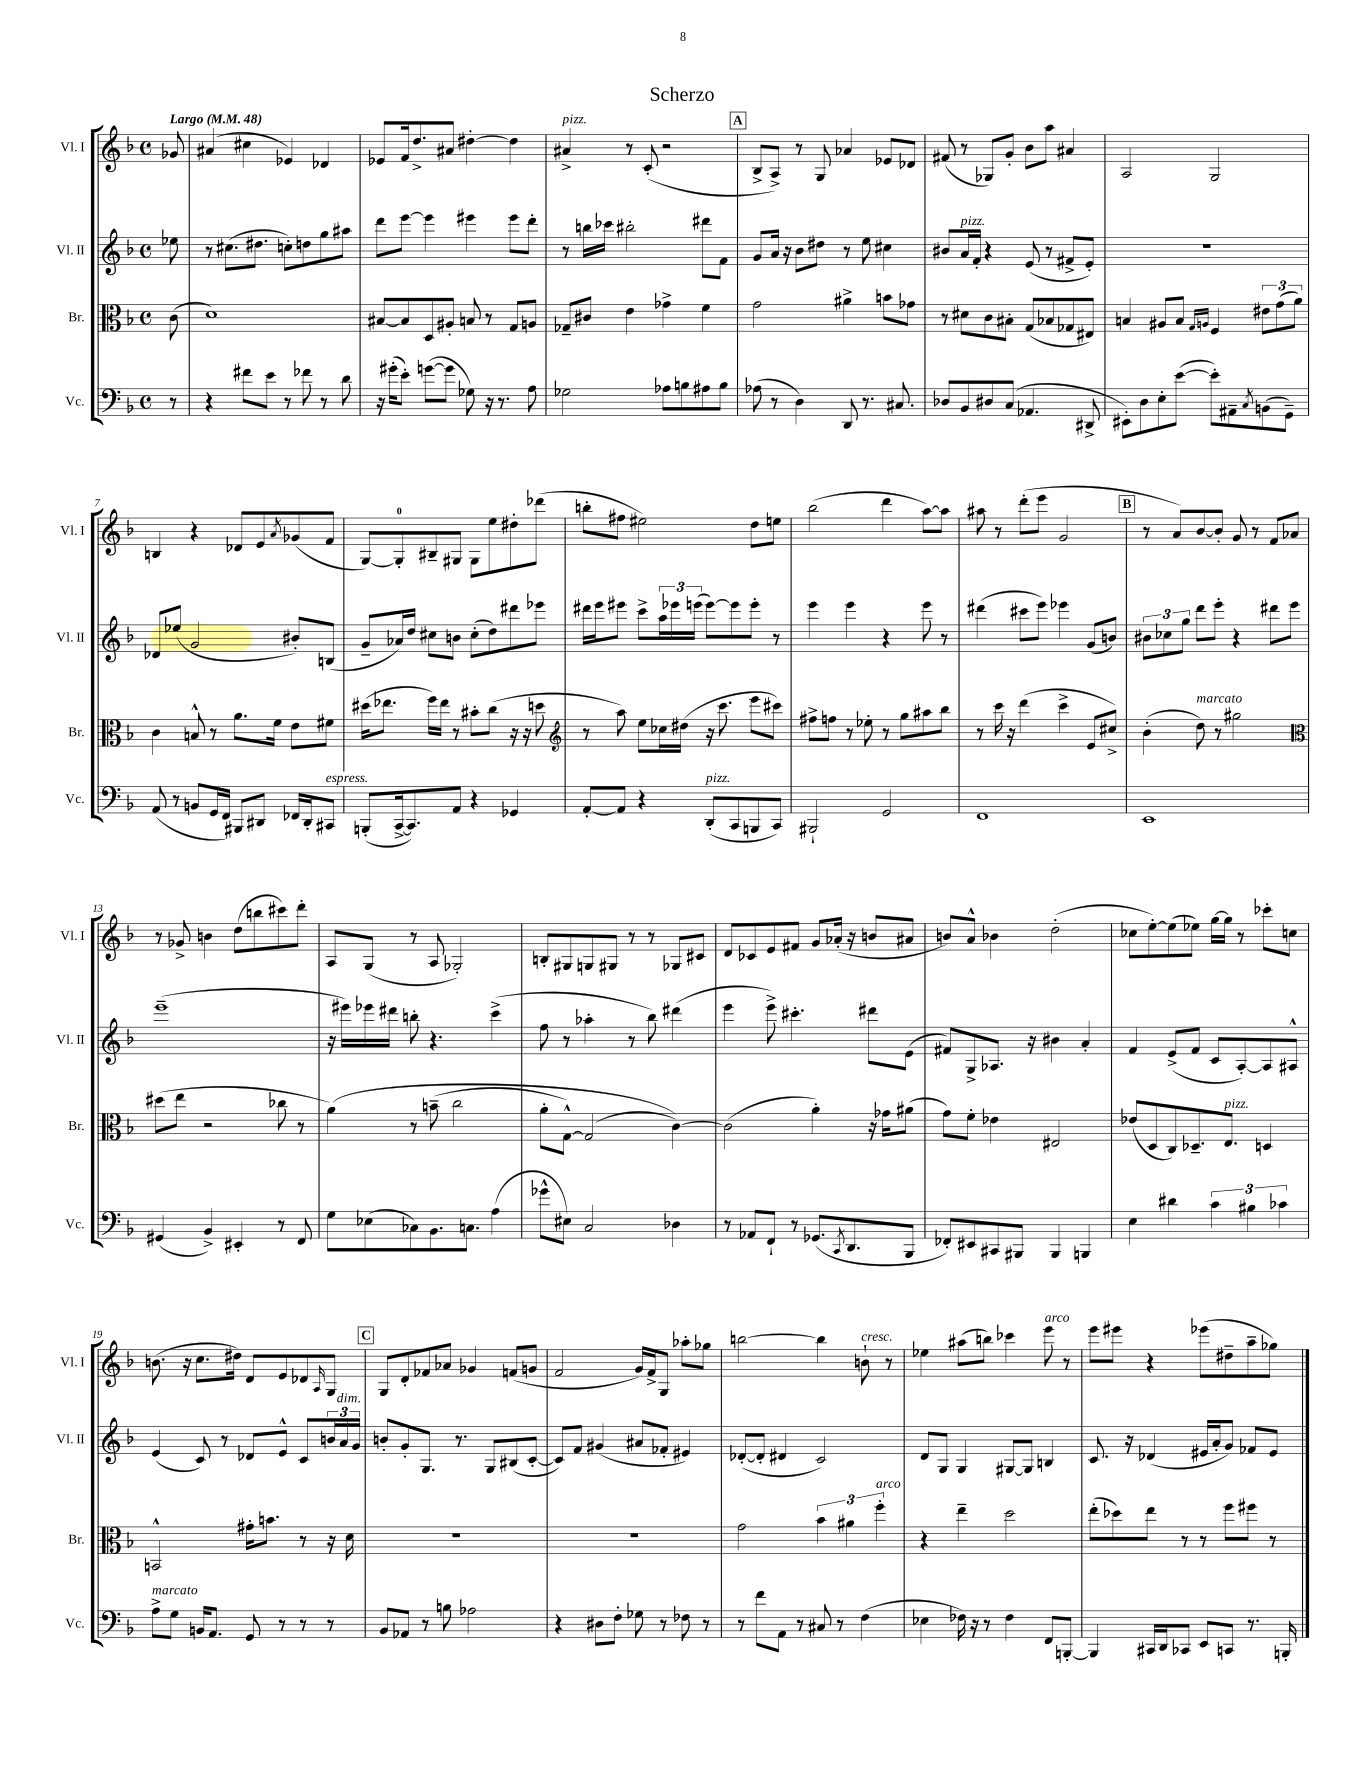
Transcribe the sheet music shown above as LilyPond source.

\header { title = "Scherzo" }
<<
\new StaffGroup <<
\new Staff = "s0" \with { instrumentName = "Vl. I" shortInstrumentName = "Vl. I" } {
    \clef treble \key f \major \defaultTimeSignature \time 4/4 \partial 8 \tempo "Largo" 4 = 48
    ges'8 |
    ais'4( cis''4 ees'4) des'4 |
    ees'8 f'16 d''8.-> ais'8 dis''4~-. dis''4 |
    ais'4->^\markup { \italic "pizz." } r8 c'8-.( r2 |
    \mark \markup { \box "A" } bes8-> a8->) r8 g8 aes'4 ees'8 des'8 |
    fis'8( r8 ges8) g'8-. bes'8 a''8 ais'4 |
    a2 g2 |
    b4 r4 des'8 e'8 \acciaccatura { a'8 } ges'8( f'8 |
    g8~) g8-0-. bis8-- gis8 gis8 e''8 dis''8-. des'''8( |
    b''8-. fis''8 eis''2) d''8 e''8 |
    bes''2( d'''4 a''8~) a''8 |
    ais''8 r8 d'''8-.( e'''8 g'2 |
    \mark \markup { \box "B" } r8 a'8) bes'8~ bes'8-. g'8 r8 f'8 aes'8 |
    r8 ges'8-> b'4 d''8( b''8 cis'''8) d'''8-. |
    a8 g8( r8 a8 ges2-.) |
    b8-. gis8 g8 gis8 r8 r8 ges8 cis'8 |
    d'8 ces'8 e'8 fis'8 g'8 aes'16-.( r16 b'8 ais'8 |
    b'8) a'8-^ bes'4 d''2-.( |
    ces''8 e''8~-.) e''8( ees''8) g''16~ g''16 r8 ces'''8-. c''8 |
    b'8.( r16 c''8. dis''16) d'8 e'8 des'8 \grace { a16 } g8 |
    \mark \markup { \box "C" } g8 d'8-. fes'8 aes'8 ges'4 f'8( g'8 |
    f'2 g'16) f'16-> g8 aes''8-. ges''8 |
    b''2~ b''4 b'8-!^\markup { \italic "cresc." } r8 |
    ees''4 ais''8( b''8) ces'''4 e'''8^\markup { \italic "arco" } r8 |
    e'''8 eis'''8 r4 ees'''8( dis''8-- a''8-- ges''8) \bar "|." |
}
\new Staff = "s1" \with { instrumentName = "Vl. II" shortInstrumentName = "Vl. II" } {
    \clef treble \key f \major \defaultTimeSignature \time 4/4 \partial 8
    ees''8 |
    r8 cis''8.( dis''8. c''8-.) d''8 g''8 ais''8 |
    d'''8 e'''8~ e'''4 eis'''4 eis'''8 d'''8-. |
    r8 b''16 ces'''16 bis''2-. dis'''8 f'8 |
    \mark \markup { \box "A" } g'8 a'16 r16 bes'8 dis''8 r8 e''8 cis''4 |
    bis'8 a'16^\markup { \italic "pizz." } f'16-. r4 e'8( r8 fis'8-> e'8-.) |
    R1 |
    des'8 ees''8( g'2 bis'8-.) b8( |
    g'8-- aes'16) d''16 cis''8 b'8 cis''8-.( d''8) dis'''8 ees'''8 |
    dis'''16 e'''16 eis'''8 c'''8-> \tuplet 3/2 { a''16 ees'''16 e'''16( } e'''8~) e'''8 e'''8-. r8 |
    e'''4 e'''4 r4 e'''8 r8 |
    dis'''4( cis'''8 e'''8) ees'''4 g'8( b'8) |
    \mark \markup { \box "B" } \tuplet 3/2 { bis'8 ces''8 g''8 } d'''8 e'''8-. r4 dis'''8 e'''8 |
    e'''1--( |
    r16 eis'''16) ees'''16 dis'''16 b''8-. r4. c'''4->( |
    f''8 r8 aes''4-. r8 bes''8) dis'''4( |
    e'''4 e'''8->) cis'''4.-. dis'''8 e'8( |
    fis'8) g8-> aes8. r16 bis'4 a'4-. |
    f'4 e'8->( f'8 c'8 a8~-.) a8 ais8-^ |
    e'4( c'8) r8 des'8 e'8-^ c'8 \tuplet 3/2 { b'16 a'16^\markup { \italic "dim." } g'16 } |
    \mark \markup { \box "C" } b'8-. g'8-. g8. r8. g8 bis8( c'8~-. |
    c'8) f'8 gis'4( ais'8 fes'8-. eis'4) |
    des'8~-.( des'8-. dis'4 c'2) |
    d'8 g8 g4 gis8~ gis8 b4 |
    c'8. r16 des'4( eis'16 a'16-. g'8) fes'8 eis'8 \bar "|." |
}
\new Staff = "s2" \with { instrumentName = "Br." shortInstrumentName = "Br." } {
    \clef alto \key f \major \defaultTimeSignature \time 4/4 \partial 8
    c'8( |
    d'1) |
    bis8~ bis8 d8 ais8-. b8 r8 g8 a8 |
    ges8-- cis'8 e'4 ges'4-> f'4 |
    \mark \markup { \box "A" } g'2 ais'4-> b'8 ges'8 |
    r8 dis'8 c'8 bis8-. g8( bes8 ges8 eis8) |
    b4 ais8 b8 \grace { g16 a16 } f4 \tuplet 3/2 { eis'8 g'8( a'8) } |
    c'4 b8-^ r8 a'8. f'16 e'8 fis'8 |
    dis''16( ees''8. f''16) ees''16 r8 bis'8-. c''8( r16 r16 d''8 |
    \clef treble r8 a''8) e''8 ces''16 dis''16( r16 c'''8. e'''8 cis'''8) |
    fis''8-> f''8 r8 ees''8-. r8 g''8 ais''8 bes''8 |
    r8 c'''16 r16 d'''4( c'''4-> e'8 cis''8->) |
    \mark \markup { \box "B" } bes'4-.( d''8^\markup { \italic "marcato" }) r8 gis''2 |
    \clef alto dis''8( e''8 r2 ces''8 r8 |
    a'4)\( r8 b'8--( c''2 |
    a'8-. g8~-^) g2( c'4~)\) |
    c'2( a'4-.) r16 ges'16 ais'8( |
    g'8) f'8-. ees'4 eis2 |
    ees'8( d8 c8) des8.-- e8.^\markup { \italic "pizz." } d4 |
    b,2-^ gis'16-. b'8. r8 r16 d'16 |
    \mark \markup { \box "C" } R1 |
    R1 |
    g'2 \tuplet 3/2 { bes'4 ais'4 f''4-.^\markup { \italic "arco" } } |
    r4 e''4-- d''2 |
    e''8-.( des''8) e''8 r8 r8 f''8 fis''8 r8 \bar "|." |
}
\new Staff = "s3" \with { instrumentName = "Vc." shortInstrumentName = "Vc." } {
    \clef bass \key f \major \defaultTimeSignature \time 4/4 \partial 8
    r8 |
    r4 fis'8 e'8 r8 fes'8 r8 d'8 |
    r16 gis'16-.( e'8-.) g'8~( g'8 ges8) r16 r8. a8 |
    ges2 aes8 b8 ais8 b8 |
    \mark \markup { \box "A" } aes8( r8 d4) d,8 r8. cis8. |
    des8 bes,8 dis8 c8( aes,4. dis,8-> |
    eis,8-.) d8 e8-. e'8~( e'8-.) ais,8-- \acciaccatura { c8 } b,8( g,8--) |
    a,8( r8 b,8 g,16 f,16) bis,,8 dis,8 fes,16 dis,16-. cis,8^\markup { \italic "espress." } |
    b,,8-.( c,16~-> c,8.) a,8 r4 ges,4 |
    a,8~-. a,8 r4 d,8-.^\markup { \italic "pizz." }( c,8 b,,8 c,8) |
    bis,,2-! g,2 |
    f,1 |
    \mark \markup { \box "B" } e,1 |
    gis,4( bes,4->) eis,4-. r8 f,8 |
    g8 ees8( ces8) bes,8. c8. a4( |
    ges'8-^ eis8) c2 des4 |
    r8 aes,8 f,8-! r8 ges,8.( \acciaccatura { c,8 } d,8. bes,,8 |
    fes,8-.) eis,8 cis,8 bis,,8 bis,,4 b,,4 |
    e4 dis'4 \tuplet 3/2 { c'4 bis4 ces'4 } |
    a8->^\markup { \italic "marcato" } g8 b,16 a,8. g,8 r8 r8 r8 |
    \mark \markup { \box "C" } bes,8 aes,8 r8 b8 aes2 |
    r4 dis8 f8-. ges8 r8 fes8 r8 |
    r8 f'8 a,8 r8 cis8 r8 f4( |
    ees4 fes16) r16 r8 fes4 f,8 b,,8~-. |
    b,,4 cis,16 d,16 ces,8 e,8 c,8 r8. b,,16-. \bar "|." |
}
>>
>>
